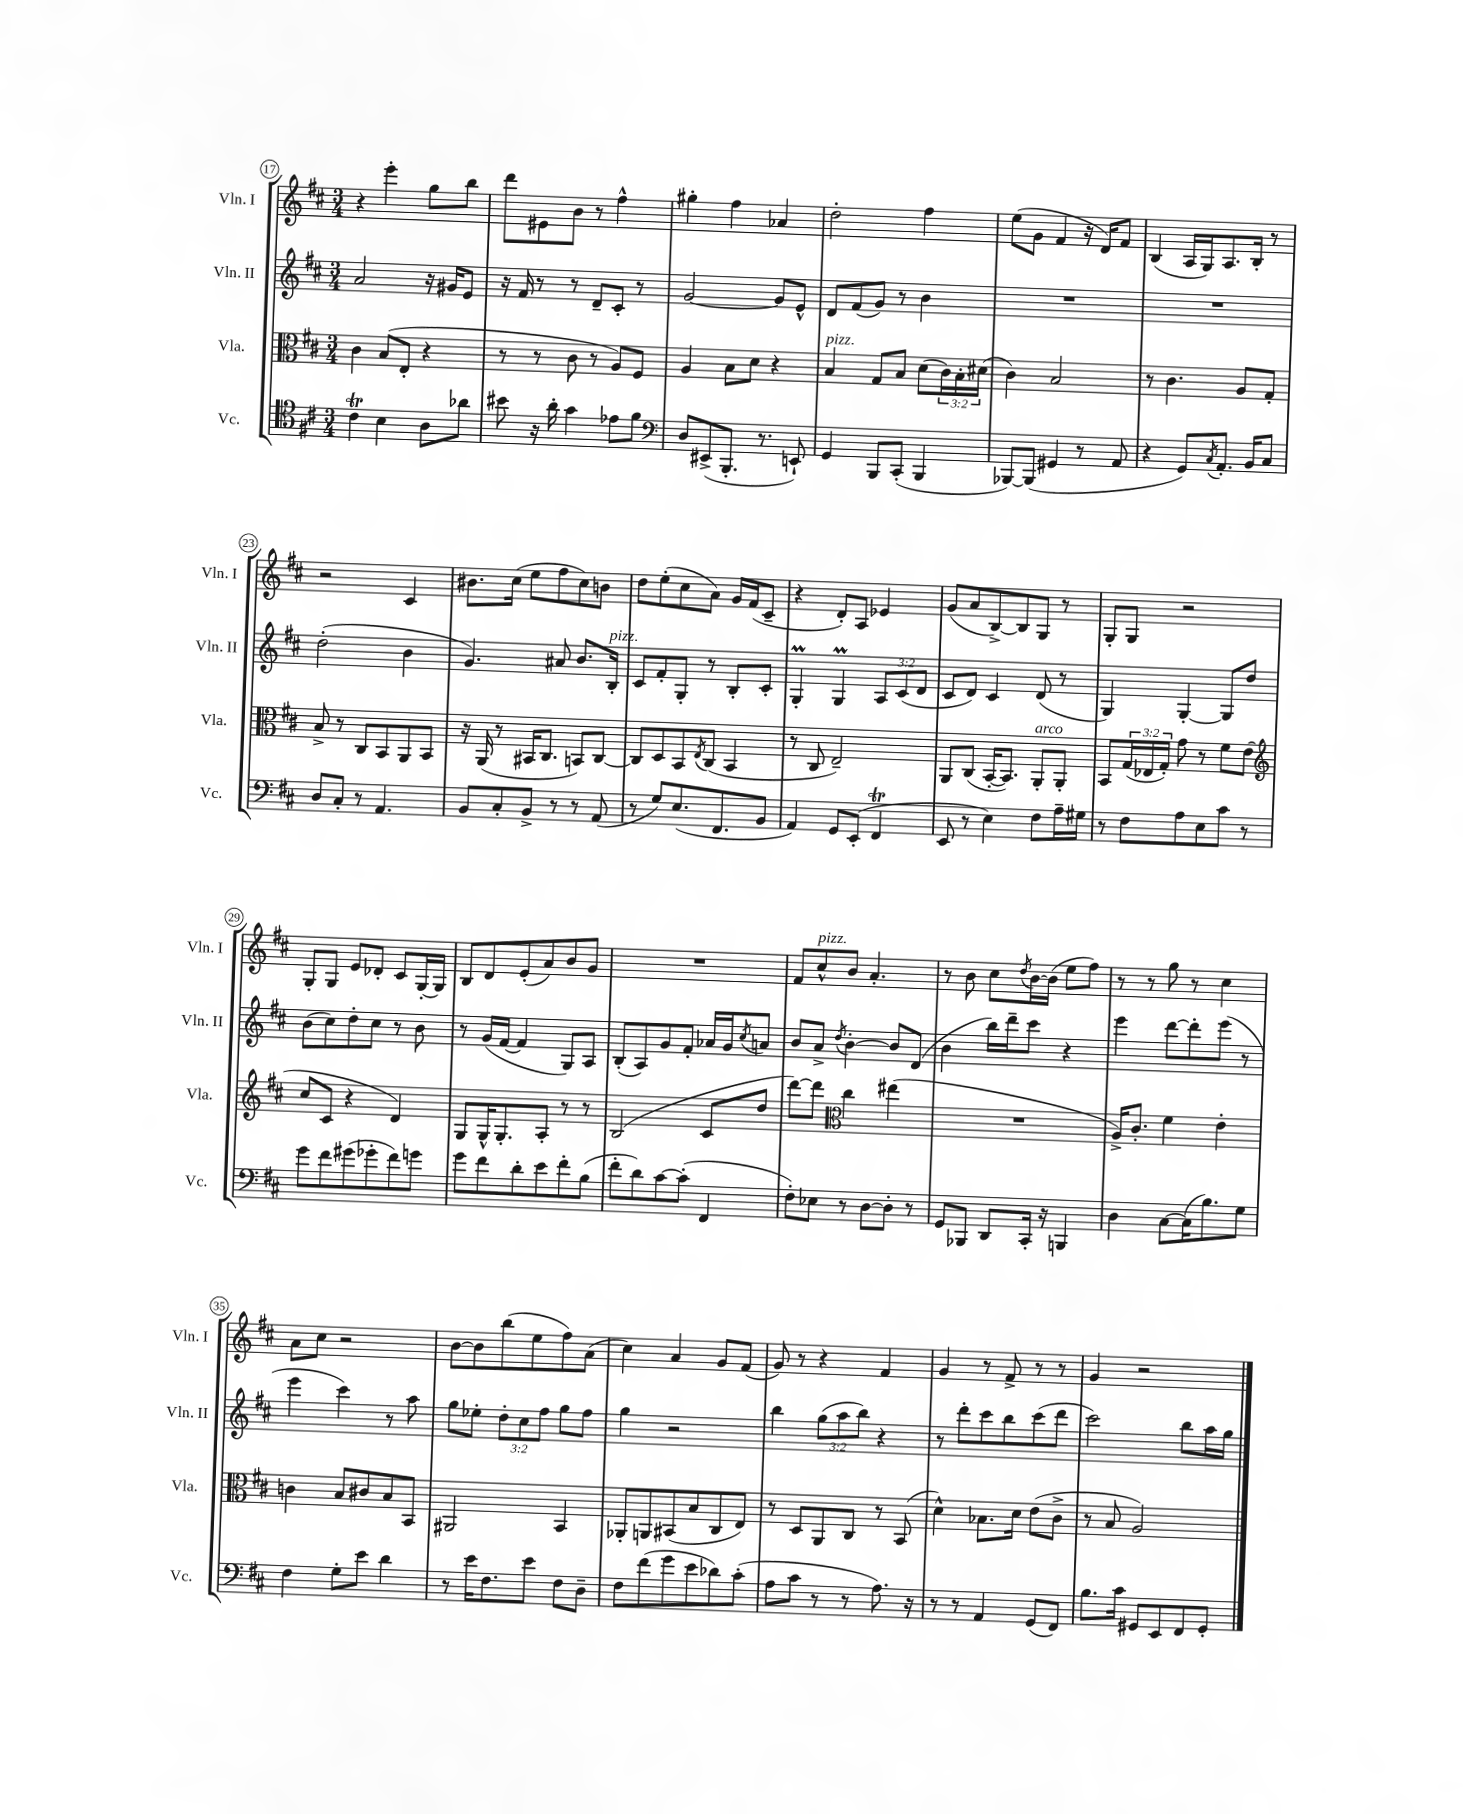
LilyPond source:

<<
\new StaffGroup <<
\new Staff = "s0" \with { instrumentName = "Vln. I" shortInstrumentName = "Vln. I" } {
    \clef treble \key d \major \numericTimeSignature \time 3/4
    r4 e'''4-. g''8 b''8 |
    d'''8 eis'8 b'8 r8 fis''4-^ |
    gis''4-. fis''4 aes'4 |
    d''2-. fis''4 |
    e''8( g'8 fis'4 r16 d'16) fis'8 |
    b4( a16 g16) a8. b16-. r8 |
    r2 cis'4 |
    bis'8. cis''16( e''8 fis''8 cis''8) b'8 |
    d''8 e''8-.( cis''8 a'8) g'16 fis'16( cis'8-- |
    r4 d'8-.) a8 ees'4 |
    g'8( a'8 b8~->) b8 g8 r8 |
    g8-. g8 r2 |
    g8-. g8 e'8 des'8-. cis'8 g16~-. g16 |
    b8 d'8 e'8-.( a'8) b'8 g'8 |
    R2. |
    fis'8 cis''8-^^\markup { \italic "pizz." } b'8 a'4.-. |
    r8 b'8 cis''8 \acciaccatura { d''8 } b'16~ b'16( e''8 fis''8) |
    r8 r8 g''8 r8 cis''4 |
    a'8 cis''8 r2 |
    b'8~ b'8 b''8( e''8 fis''8) a'8( |
    cis''4) a'4 g'8 fis'8( |
    g'8) r8 r4 fis'4 |
    g'4 r8 fis'8-> r8 r8 |
    g'4 r2 \bar "|." |
}
\new Staff = "s1" \with { instrumentName = "Vln. II" shortInstrumentName = "Vln. II" } {
    \clef treble \key d \major \numericTimeSignature \time 3/4 \override Staff.TupletNumber.text = #tuplet-number::calc-fraction-text
    a'2 r16 gis'16 e'8 |
    r16 fis'16 r8 r8 d'8-- cis'8-. r8 |
    g'2~ g'8 e'8-^ |
    d'8 fis'8( g'8) r8 b'4 |
    R2. |
    R2. |
    d''2-.( b'4 |
    g'4.) ais'8 b'8. b16-.^\markup { \italic "pizz." } |
    cis'8 fis'8-. g8-. r8 b8-. cis'8-. |
    g4-.\prall g4\prall \tuplet 3/2 { a8 cis'8( d'8 } |
    cis'8 d'8) cis'4 d'8( r8 |
    g4) g4~-. g8 d''8 |
    b'8( cis''8) d''8-. cis''8 r8 b'8 |
    r8 g'16( fis'16~ fis'4 g8) a8 |
    b8-.( a8) g'8 fis'8-. aes'16 g'16 \acciaccatura { cis''8 } a'8 |
    b'8 a'8-> \acciaccatura { d''8 } b'4~-. b'8 d'8( |
    b'4 b''16) d'''16-- cis'''8 r4 |
    e'''4 d'''8~ d'''8-. e'''8( r8 |
    e'''4 cis'''4) r8 a''8 |
    g''8 ees''8-. \tuplet 3/2 { d''8-. cis''8 fis''8 } g''8 fis''8 |
    g''4 r2 |
    b''4 \tuplet 3/2 { g''8( a''8 b''8) } r4 |
    r8 d'''8-. cis'''8 b''8 cis'''8( d'''8 |
    cis'''2) b''8 a''16 g''16 \bar "|." |
}
\new Staff = "s2" \with { instrumentName = "Vla." shortInstrumentName = "Vla." } {
    \clef alto \key d \major \numericTimeSignature \time 3/4 \override Staff.TupletNumber.text = #tuplet-number::calc-fraction-text
    cis'4 b8( e8-. r4 |
    r8 r8 cis'8 r8 a8) fis8 |
    a4 b8 d'8 r4 |
    b4^\markup { \italic "pizz." } g8 b8 d'8( \tuplet 3/2 { cis'16) b16-. dis'16( } |
    cis'4) b2 |
    r8 cis'4. a8 g8-. |
    b8-> r8 cis8 b,8 a,8 b,8 |
    r16 a,16( r8 bis,16 cis8. b,8) cis8~ |
    cis8 d8 b,8 \acciaccatura { e8 } cis8( b,4 |
    r8 cis8 e2--) |
    a,8 cis8( b,16~-. b,8.) a,8-.^\markup { \italic "arco" } a,8-. |
    b,8 \tuplet 3/2 { g16( ees16 g16-.) } g'8 r8 fis'8 e'8( |
    \clef treble cis''8 cis'8 r4 d'4) |
    g8 g16-^ g8.-. a8-. r8 r8 |
    b2( cis'8 d''8 |
    d'''8~) d'''8 \clef alto cis''4 eis''4( |
    R2. |
    a16->) cis'8.-. fis'4 e'4-. |
    c'4 b8 cis'8 b8 b,8 |
    ais,2 b,4 |
    aes,8-. a,8 bis,8( b8 cis8 e8) |
    r8 d8 a,8 cis8 r8 b,8( |
    d'4-^) bes8. d'16 e'8( cis'8-> |
    r8 b8 a2) \bar "|." |
}
\new Staff = "s3" \with { instrumentName = "Vc." shortInstrumentName = "Vc." } {
    \clef tenor \key d \major \numericTimeSignature \time 3/4
    cis'4\trill b4 a8 aes'8 |
    bis'8 r16 a'16-. g'4 ees'8 fis'8 |
    \clef bass d8 eis,8->( b,,8.-. r8. e,8-!) |
    g,4 b,,8 cis,8-.( b,,4 |
    bes,,8~) bes,,8( gis,4 r8 a,8 |
    r4 g,8) \acciaccatura { cis8 } a,8.-. b,16 cis8 |
    d8 cis8-. r8 a,4. |
    b,8 cis8-. b,8-> r8 r8 a,8( |
    r8 g8) e8.( fis,8. b,8 |
    a,4) g,8 e,8-.( fis,4\trill |
    e,8 r8 e4) fis8 a16-- gis16 |
    r8 fis8 a8 e8 cis'8 r8 |
    g'8 fis'8 gis'8( ges'8-. fis'8) g'8 |
    g'8 fis'8 d'8-. e'8 fis'8-. b8( |
    fis'8-. d'8) cis'8~ cis'8-.( fis,4 |
    fis8-.) ees8 r8 d8~ d8-. r8 |
    g,8 bes,,8 d,8 cis,16-. r16 b,,4 |
    d4 cis8~ cis16( b8.) g8 |
    fis4 g8-. e'8 d'4 |
    r8 e'16 fis8. e'8 fis8 d8-- |
    fis8 fis'8( g'8 e'8 des'8) cis'8-.( |
    a8 cis'8 r8 r8 a8.) r16 |
    r8 r8 a,4 g,8( fis,8) |
    b8. cis'16 gis,8 e,8 fis,8 gis,8-. \bar "|." |
}
>>
>>
\layout { \context { \Score currentBarNumber = #17 \override BarNumber.stencil = #(make-stencil-circler 0.1 0.3 ly:text-interface::print) } }
